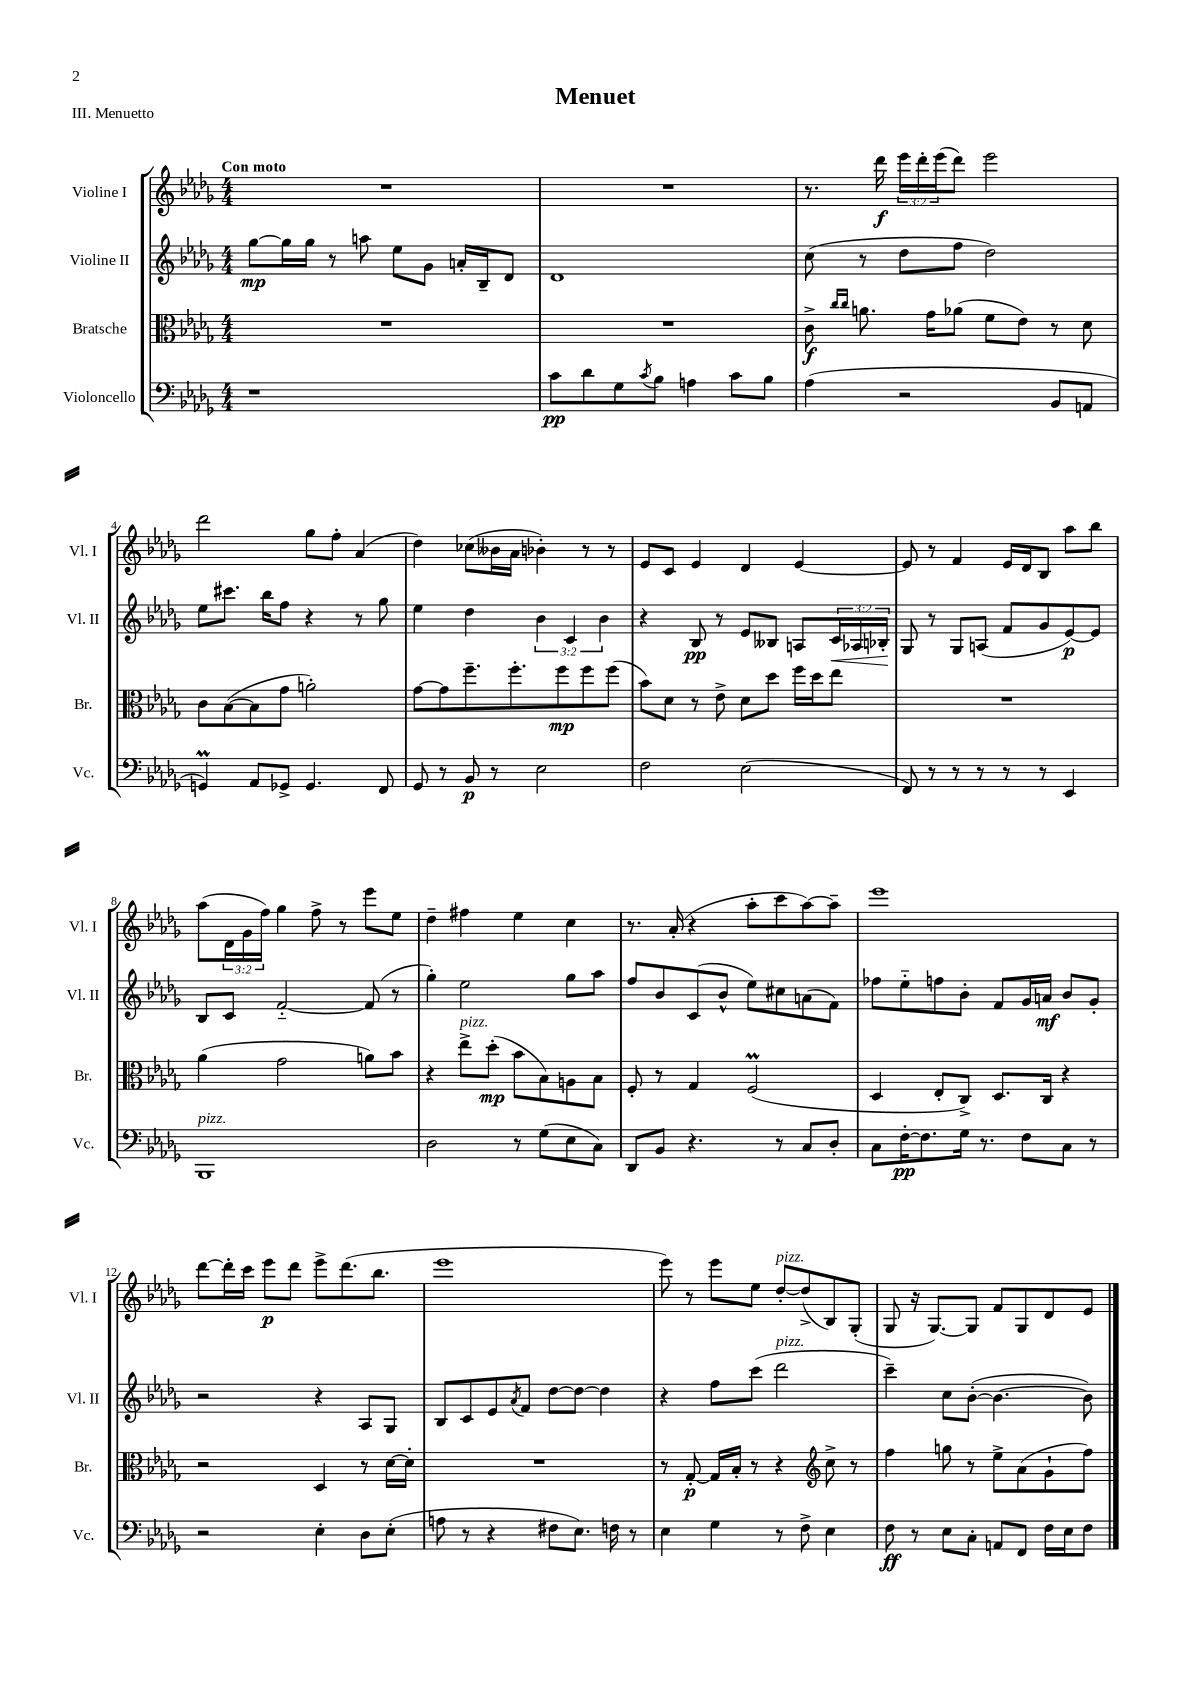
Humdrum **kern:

**kern	**kern	**kern	**kern
*staff4	*staff3	*staff2	*staff1
*clefF4	*clefC3	*clefG2	*clefG2
*k[b-e-a-d-g-]	*k[b-e-a-d-g-]	*k[b-e-a-d-g-]	*k[b-e-a-d-g-]
*M4/4	*M4/4	*M4/4	*M4/4
1r	1r	[8gg-	1r
.	.	16gg-]	.
.	.	16gg-	.
.	.	8r	.
.	.	8aa	.
.	.	8ee-	.
.	.	8g-	.
.	.	16a'	.
.	.	16B-~	.
.	.	8d-	.
=	=	=	=
8c	1r	1d-	1r
8d-	.	.	.
8G-	.	.	.
8qc	.	.	.
8B-	.	.	.
4A	.	.	.
8c	.	.	.
8B-	.	.	.
=	=	=	=
(4A-	8c^	(8cc	8.r
.	16qqcc	.	.
.	16qqcc	.	.
.	8.a	8r	.
.	.	.	16ddd-
2r	.	8dd-	24eee-
.	.	.	24ddd-'
.	16g-	.	.
.	.	.	(24eee-
.	(8a-	8ff	8ddd-)
.	8f	2dd-)	2eee-
.	8e-)	.	.
8BB-	8r	.	.
8AA	8d-	.	.
=	=	=	=
4GG)	8c	8ee-	2ddd-
.	([8B-	8.ccc#	.
8AA-	8B-]	.	.
.	.	16bb-	.
8GG-^	8g-	8ff	.
4.GG-	2a')	4r	8gg-
.	.	.	8ff'
.	.	8r	(4a-
8FF	.	8gg-	.
=	=	=	=
8GG-	[8g-	4ee-	4dd-)
8r	8g-]	.	.
8BB-	8.ff~	4dd-	(8cc-
8r	.	.	16b--
.	8.ff'	.	16a-
2E-	.	6b-	4b-')
.	8ff	.	.
.	.	6c	.
.	8ff	.	8r
.	.	6b-	.
.	(8ff	.	8r
=	=	=	=
2F	8b-)	4r	8e-
.	8d-	.	8c
.	8r	8B-	4e-
.	8e-^	8r	.
(2E-	8d-	8e-	4d-
.	8dd-	8B--	.
.	16ff	8A	[4e-
.	16dd-	.	.
.	8ee-	24c	.
.	.	24A-	.
.	.	24B-'	.
=	=	=	=
8FF)	1r	8G-	8e-]
8r	.	8r	8r
8r	.	8G-	4f
8r	.	(8A	.
8r	.	8f	16e-
.	.	.	16d-
8r	.	8g-	8B-
4EE-	.	[8e-)	8aa-
.	.	8e-]	8bb-
=	=	=	=
1BBB-	(4a-	8B-	(8aa-
.	.	8c	24d-
.	.	.	24g-
.	.	.	24ff)
.	2g-	[2f'~	4gg-
.	.	.	8ff^
.	.	.	8r
.	8a)	(8f]	8eee-
.	8b-	8r	8ee-
=	=	=	=
2D-	4r	4gg-')	4dd-~
.	8ee-^	2ee-	4ff#
.	(8dd-'	.	.
8r	8b-	.	4ee-
(8G-	8B-)	.	.
8E-	8A	8gg-	4cc
8C)	8B-	8aa-	.
=	=	=	=
8DD-	8F'	8ff	8.r
8BB-	8r	8b-	.
.	.	.	(16a-'
4.r	4G-	(8c	4r
.	.	8b-^^	.
.	(2F	8ee-)	8aa-'
8r	.	8cc#	8ccc
8C	.	(8a	[8aa-)
8D-'	.	8f)	8aa-~]
=	=	=	=
8C	4D-	8ff-	1eee-
[16F'	.	8ee-'~	.
8.F]	.	.	.
.	8E-'	8ff	.
16G-	8C^)	8b-'	.
8.r	.	.	.
.	8.D-	8f	.
8F	.	16g-	.
.	16C	16a	.
8C	4r	8b-	.
8r	.	8g-'	.
=	=	=	=
2r	2r	2r	[8ddd-
.	.	.	16ddd-']
.	.	.	16ccc
.	.	.	8eee-
.	.	.	8ddd-
4E-'	4D-	4r	8eee-^
.	.	.	(8.ddd-
8D-	8r	8A-	.
.	.	.	8.bb-
(8E-'	[16d-	8G-	.
.	16d-']	.	.
=	=	=	=
8A	1r	8B-	1eee-
8r	.	8c	.
4r	.	8e-	.
.	.	8qa-	.
.	.	8f	.
8F#	.	[8dd-	.
8.E-)	.	8dd-_	.
.	.	4dd-]	.
16F	.	.	.
8r	.	.	.
=	=	=	=
4E-	8r	4r	8eee-)
.	[8G-'	.	8r
4G-	16G-]	8ff	8eee-
.	16B-'	.	.
.	8r	(8ccc	8ee-
8r	4r	2ddd-	[8dd-'
8F^	.	.	(8dd-^]
*	*clefG2	*	*
4E-	8cc^	.	8B-)
.	8r	.	(8G-'
=	=	=	=
8F	4ff	4ccc~)	8G-
8r	.	.	16r
.	.	.	[8.G-)
8E-	8gg	8cc	.
8C'	8r	([8b-'	8G-]
8AA	8ee-^	4.b-_	8f
8FF	(8a-	.	8G-
16F	8g-`	.	8d-
16E-	.	.	.
8F	8ff)	8b-])	8e-
==	==	==	==
*-	*-	*-	*-
